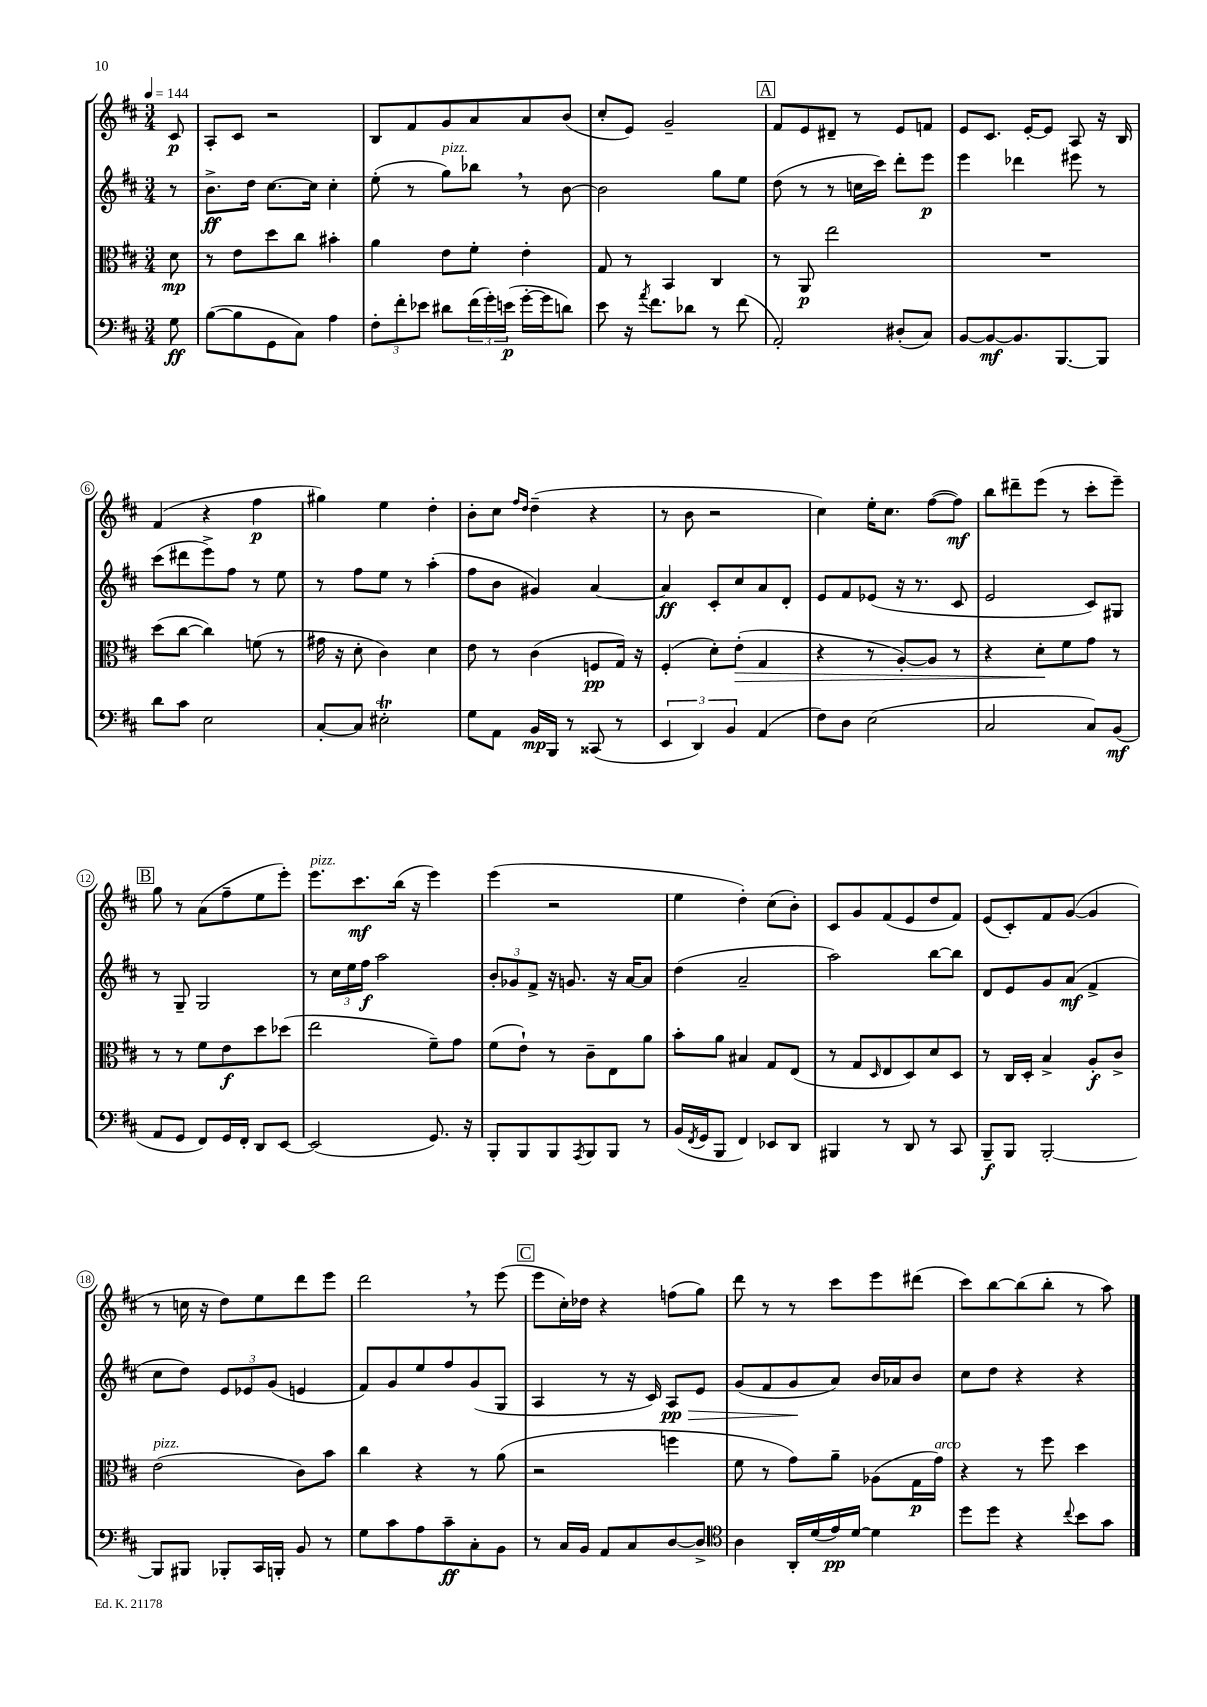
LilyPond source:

<<
\new StaffGroup <<
\new Staff = "s0" {
    \clef treble \key d \major \numericTimeSignature \time 3/4 \partial 8 \tempo 4 = 144
    cis'8\p |
    a8-. cis'8 r2 |
    b8 fis'8 g'8 a'8 a'8 b'8( |
    cis''8-. e'8) g'2-- |
    \mark \markup { \box "A" } fis'8 e'8 dis'8-- r8 e'8 f'8 |
    e'8 cis'8. e'16~-. e'8 a8 r16 b16 |
    fis'4( r4 fis''4\p |
    gis''4) e''4 d''4-. |
    b'8-. cis''8 \grace { fis''16 d''16 } d''4--( r4 |
    r8 b'8 r2 |
    cis''4) e''16-. cis''8. fis''8~( fis''8\mf) |
    b''8 dis'''8-- e'''8( r8 cis'''8-. e'''8--) |
    \mark \markup { \box "B" } g''8 r8 a'8( fis''8-- e''8 e'''8-.) |
    e'''8.^\markup { \italic "pizz." } cis'''8.\mf b''16( r16 e'''4) |
    e'''4( r2 |
    e''4 d''4-.) cis''8( b'8-.) |
    cis'8 g'8 fis'8( e'8 d''8 fis'8) |
    e'8( cis'8-.) fis'8 g'8~( g'4 |
    r8 c''16 r16 d''8) e''8 d'''8 e'''8 |
    d'''2 \breathe r8 e'''8( |
    \mark \markup { \box "C" } e'''8 cis''16-.) des''16 r4 f''8( g''8) |
    d'''8 r8 r8 cis'''8 e'''8 dis'''8( |
    cis'''8) b''8~ b''8( b''8-. r8 a''8) \bar "|." |
}
\new Staff = "s1" {
    \clef treble \key d \major \numericTimeSignature \time 3/4 \partial 8
    r8 |
    b'8.->\ff d''16 cis''8.~ cis''16 cis''4-. |
    e''8-.( r8 g''8^\markup { \italic "pizz." }) bes''8 \breathe r8 b'8~ |
    b'2 g''8 e''8 |
    \mark \markup { \box "A" } d''8( r8 r8 c''16 cis'''16) d'''8-. e'''8\p |
    e'''4 des'''4 eis'''8 r8 |
    cis'''8( dis'''8 e'''8->) fis''8 r8 e''8 |
    r8 fis''8 e''8 r8 a''4-.( |
    fis''8 b'8 gis'4) a'4~ |
    a'4\ff cis'8-. cis''8 a'8 d'8-. |
    e'8 fis'8 ees'8( r16 r8. cis'8 |
    e'2 cis'8) gis8 |
    \mark \markup { \box "B" } r8 g8-- g2 |
    r8 \tuplet 3/2 { cis''16 e''16 fis''16\f } a''2 |
    \tuplet 3/2 { b'8-. ges'8 fis'8-> } r16 g'8. r16 a'16~ a'8 |
    d''4( a'2-- |
    a''2) b''8~ b''8 |
    d'8 e'8 g'8 a'8\mf( fis'4-> |
    cis''8 d''8) \tuplet 3/2 { e'8 ees'8 g'8( } e'4 |
    fis'8) g'8 e''8 fis''8 g'8( g8 |
    \mark \markup { \box "C" } a4 r8 r16 cis'16) a8\pp\> e'8 |
    g'8( fis'8 g'8\! a'8) b'16 aes'16 b'8 |
    cis''8 d''8 r4 r4 \bar "|." |
}
\new Staff = "s2" {
    \clef alto \key d \major \numericTimeSignature \time 3/4 \partial 8
    d'8\mp |
    r8 e'8 d''8 cis''8 bis'4-. |
    a'4 e'8 fis'8-. e'4-. |
    g8 r8 b,4 cis4 |
    \mark \markup { \box "A" } r8 a,8\p e''2 |
    R2. |
    d''8( cis''8~ cis''4) f'8( r8 |
    gis'16 r16 d'8-. cis'4) d'4 |
    e'8 r8 cis'4( f8\pp g16) r16 |
    fis4-.( d'8-.) e'8-.\>( g4 |
    r4 r8 a8~-.) a8 r8 |
    r4 d'8-.\! fis'8 g'8 r8 |
    \mark \markup { \box "B" } r8 r8 fis'8 e'8\f d''8 des''8( |
    e''2 fis'8--) g'8 |
    fis'8( e'8-!) r8 cis'8-- e8 a'8 |
    b'8-. a'8 bis4 g8 e8( |
    r8 g8 \grace { d16 } e8 d8) d'8 d8 |
    r8 cis16 d16-. b4-> a8-.\f cis'8-> |
    e'2^\markup { \italic "pizz." }( cis'8) b'8 |
    cis''4 r4 r8 a'8( |
    \mark \markup { \box "C" } r2 f''4 |
    fis'8 r8 g'8) a'8-- aes8( g16\p g'16^\markup { \italic "arco" }) |
    r4 r8 fis''8 d''4 \bar "|." |
}
\new Staff = "s3" {
    \clef bass \key d \major \numericTimeSignature \time 3/4 \partial 8
    g8\ff |
    b8~( b8 g,8 cis8) a4 |
    \tuplet 3/2 { fis8-. fis'8-. ees'8 } dis'8 \tuplet 3/2 { fis'16( g'16-.) e'16\p( } g'16~-. g'16 d'8) |
    e'8 r16 \acciaccatura { a'8 } fis'8. des'8 r8 fis'8( |
    \mark \markup { \box "A" } a,2-.) dis8-.( cis8) |
    b,8~ b,8~\mf b,8. b,,8.~ b,,8 |
    d'8 cis'8 e2 |
    cis8~-. cis8 eis2-.\trill |
    g8 a,8 b,16\mp b,,16 r8 cisis,8( r8 |
    \tuplet 3/2 { e,4 d,4) b,4 } a,4( |
    fis8) d8 e2( |
    cis2 cis8) b,8\mf( |
    \mark \markup { \box "B" } a,8 g,8 fis,8) g,16 fis,16-. d,8 e,8~ |
    e,2( g,8.) r16 |
    b,,8-. b,,8 b,,8 \acciaccatura { a,,8 } b,,8 b,,8 r8 |
    b,16( \acciaccatura { fis,8 } g,16 b,,8 fis,4) ees,8 d,8 |
    bis,,4 r8 d,8 r8 cis,8 |
    b,,8--\f b,,8 b,,2~-. |
    b,,8 bis,,8 bes,,8-. cis,16 b,,16-. b,8 r8 |
    g8 cis'8 a8 cis'8--\ff cis8-. b,8 |
    \mark \markup { \box "C" } r8 cis16 b,16 a,8 cis8 d8~ d8-> |
    \clef tenor a4 a,16-. d'16( e'16\pp) d'16~ d'4 |
    d''8 d''8 r4 \appoggiatura { cis''8 } b'8 g'8 \bar "|." |
}
>>
>>
\layout { \context { \Score \override BarNumber.stencil = #(make-stencil-circler 0.1 0.3 ly:text-interface::print) } }
